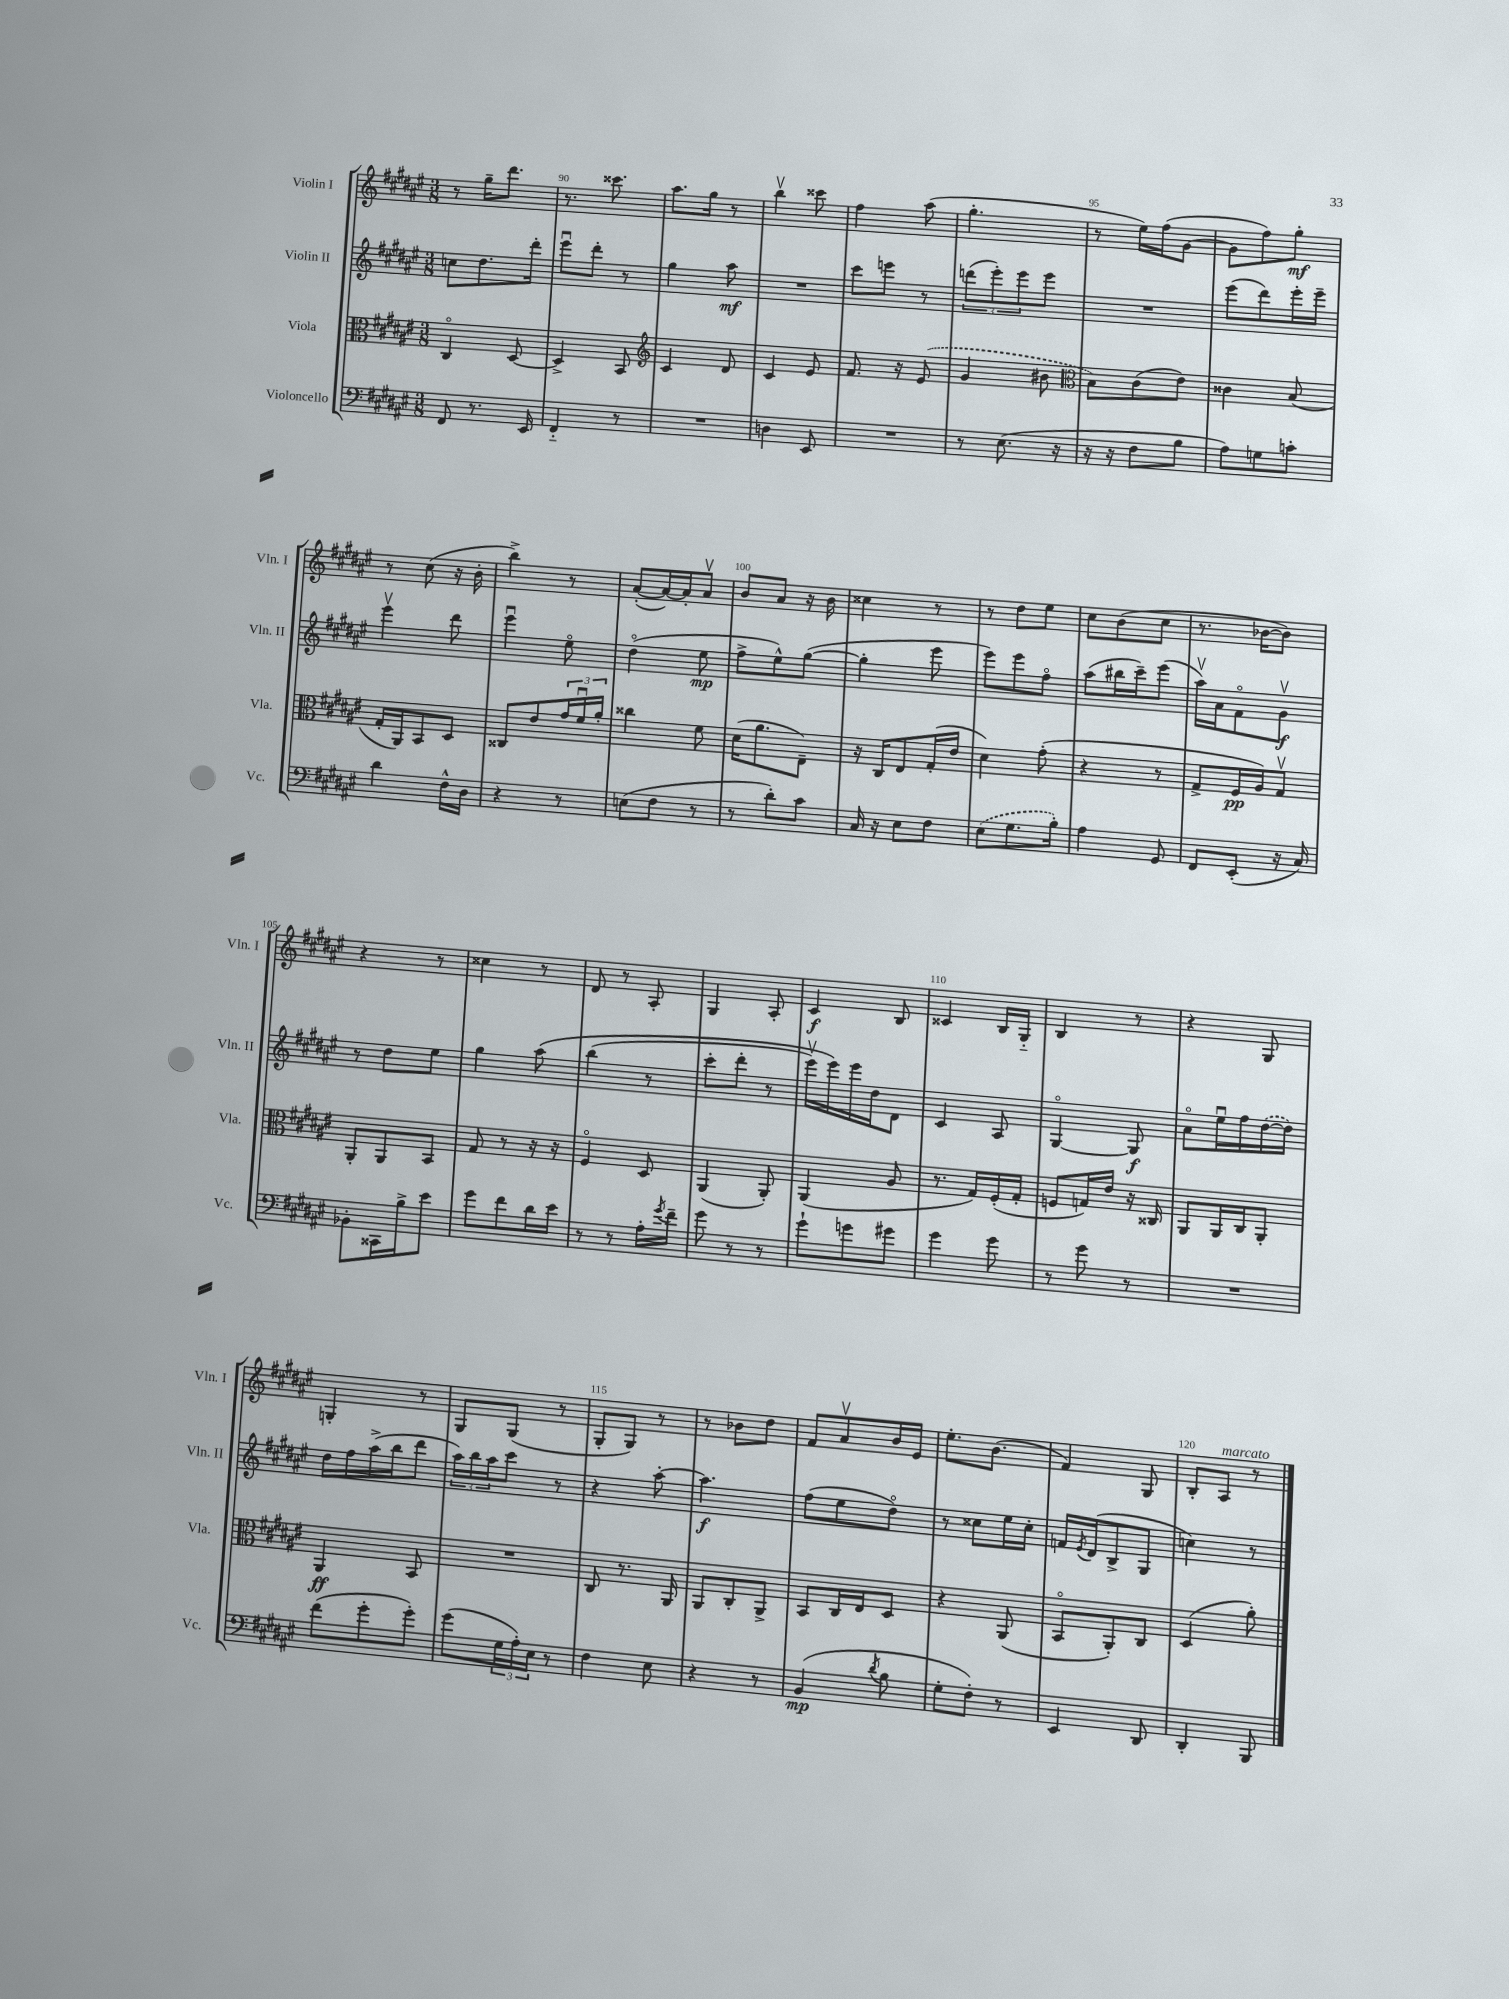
<<
\new StaffGroup <<
\new Staff = "s0" \with { instrumentName = "Violin I" shortInstrumentName = "Vln. I" } {
    \clef treble \key fis \major \numericTimeSignature \time 3/8
    r8 gis''16-- dis'''8. |
    r8. cisis'''8. |
    ais''8. gis''16 r8 |
    b''4\upbow cisis'''8 |
    fis''4 ais''8( |
    gis''4.-. |
    r8 eis''16) fis''16( gis'8~ |
    gis'8 fis''8) gis''8-.\mf |
    r8 cis''8( r16 b'16-. |
    b''4->) r8 |
    ais'8~-.( ais'16~) ais'16-. ais'8\upbow |
    b'8 ais'8 r16 b'16 |
    cisis''4 r8 |
    r8 dis''8 eis''8 |
    cis''8 b'8( cis''8 |
    r8. bes'16~ bes'8) |
    r4 r8 |
    cisis''4 r8 |
    dis'8 r8 ais8-. |
    gis4 ais8-. |
    cis'4\f b8 |
    cisis'4 b16 gis16-_ |
    b4 r8 |
    r4 gis8 |
    g4-. r8 |
    gis8 gis8( r8 |
    gis8-. gis8) r8 |
    r8 bes'8 dis''8 |
    fis'8 ais'8\upbow b'16 eis'16 |
    eis''8.-. b'8.( |
    fis'4) gis8 |
    b8-. ais8^\markup { \italic "marcato" } r8 \bar "|." |
}
\new Staff = "s1" \with { instrumentName = "Violin II" shortInstrumentName = "Vln. II" } {
    \clef treble \key fis \major \numericTimeSignature \time 3/8
    c''8 dis''8. dis'''16-. |
    eis'''8\downbow dis'''8-. r8 |
    gis''4 ais''8\mf |
    R4. |
    cis'''8 e'''8 r8 |
    \tuplet 3/2 { d'''8( eis'''8-.) eis'''8 } eis'''8 |
    R4. |
    eis'''8( dis'''8) eis'''16-. eis'''16-- |
    eis'''4\upbow dis'''8 |
    eis'''4\downbow eis''8\flageolet |
    dis''4\flageolet( eis''8\mp |
    fis''8-> eis''8-^) gis''8~( |
    gis''4-. eis'''8 |
    eis'''8) eis'''8 fis''8\flageolet |
    ais''8( bis''16 cis'''16--) eis'''8( |
    ais''16\upbow) ais'16 fis'8\flageolet gis'8\upbow\f |
    r8 dis''8 eis''8 |
    gis''4 ais''8\( |
    b''4( r8 |
    cis'''8-. dis'''8-. r8 |
    eis'''16\upbow) eis'''16\) eis'''16 dis''16 dis'8 |
    cis'4 ais8 |
    gis4~\flageolet gis8\f |
    ais'8\flageolet eis''16\downbow fis''16 \once \slurDashed dis''16~( dis''16) |
    dis''16 fis''16 ais''16->( b''16 dis'''8 |
    \tuplet 3/2 { ais''16) b''16 ais''16 } cis'''8 r8 |
    r4 ais''8~-. |
    ais''4.\f |
    fis''8( eis''8 dis''8\flageolet) |
    r8 cisis''8 eis''16 cisis''16-. |
    f'16 \acciaccatura { eis'8 } dis'16( b8-> gis8 |
    c''4) r8 \bar "|." |
}
\new Staff = "s2" \with { instrumentName = "Viola" shortInstrumentName = "Vla." } {
    \clef alto \key fis \major \numericTimeSignature \time 3/8
    cis4\flageolet dis8~ |
    dis4-> b,8 |
    \clef treble cis'4 dis'8 |
    cis'4 eis'8 |
    fis'8. r16 \once \slurDashed eis'8( |
    gis'4 bis'8 |
    \clef alto b8) cis'8( eis'8) |
    cisis'4 b8( |
    gis16-. ais,16) b,8 dis8 |
    cisis8 eis'8 \tuplet 3/2 { gis'16 fis'16\downbow ais'16-. } |
    cisis''4 fis'8 |
    dis'16( ais'8. eis8--) |
    r16 cis16 eis8 gis16-.( eis'16 |
    dis'4) gis'8-.( |
    r4 r8 |
    gis8-> fis16\pp ais16) gis8\upbow |
    ais,8-. ais,8 b,8 |
    gis8 r8 r16 r16 |
    fis4\flageolet dis8 |
    ais,4( ais,8-.) |
    ais,4( ais8 |
    r8. gis16) fis16-.( gis16-. |
    f8 g16) eis'16 r16 cisis16 |
    ais,8 ais,16 cis16 ais,8-. |
    ais,4\ff b,8 |
    R4. |
    cis8 r8. ais,16 |
    ais,8 cis8-. ais,8-> |
    b,8 cis16 eis16 dis8 |
    r4 ais,8( |
    b,8\flageolet ais,8-.) cis8 |
    dis4( ais'8-.) \bar "|." |
}
\new Staff = "s3" \with { instrumentName = "Violoncello" shortInstrumentName = "Vc." } {
    \clef bass \key fis \major \numericTimeSignature \time 3/8
    fis,8 r8. eis,16 |
    fis,4-_ r8 |
    R4. |
    d4 eis,8 |
    R4. |
    r8 eis8.( r16 |
    r16 r16 fis8 b8 |
    ais8) g8 c'8-. |
    dis'4 fis16-^ dis16 |
    r4 r8 |
    e8( fis8 r8 |
    r8 dis'8-.) cis'8 |
    cis16 r16 eis8 fis8 |
    \once \slurDashed eis8( gis8. b16-.) |
    ais4 gis,8 |
    fis,8 eis,8-.( r16 cis16) |
    bes,8-. cisis,16 b16-> eis'8 |
    gis'8 fis'8 dis'16 eis'16 |
    r8 r8 ais16-. \acciaccatura { gis'8 } fis'16-- |
    gis'8 r8 r8 |
    gis'8-! g'8 gis'8 |
    gis'4 gis'8 |
    r8 gis'8 r8 |
    R4. |
    fis'8( gis'8-. gis'8-.) |
    gis'8( \tuplet 3/2 { gis16 ais16-.) eis16 } r8 |
    fis4 eis8 |
    r4 r8 |
    b,4\mp( \acciaccatura { dis'8 } b8 |
    gis8-. fis8-.) r8 |
    eis,4 dis,8 |
    dis,4-. b,,8 \bar "|." |
}
>>
>>
\layout { \context { \Score currentBarNumber = #89 \override BarNumber.break-visibility = ##(#f #t #t) barNumberVisibility = #(every-nth-bar-number-visible 5) } }
